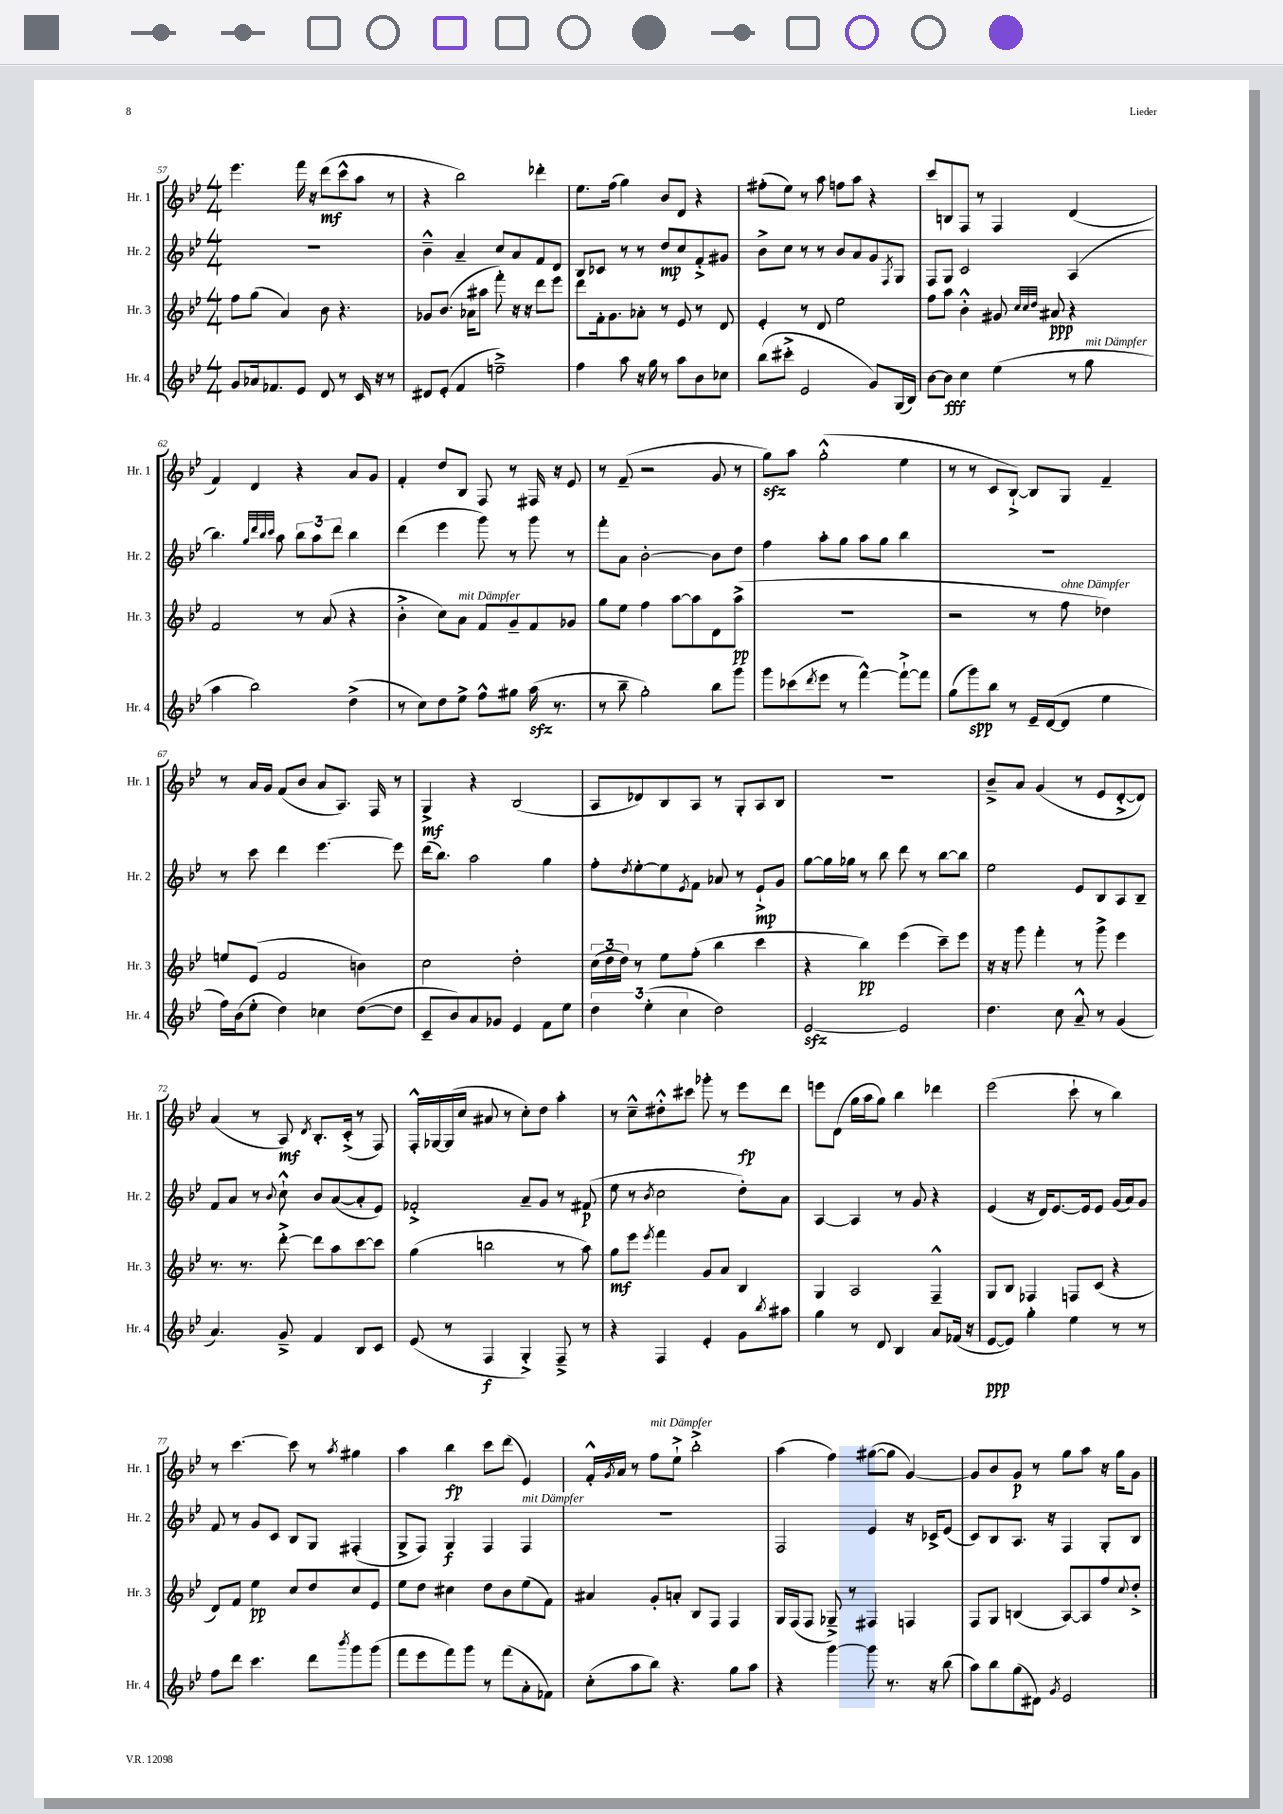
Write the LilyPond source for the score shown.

<<
\new StaffGroup <<
\new Staff = "s0" \with { instrumentName = "Hr. 1" shortInstrumentName = "Hr. 1" } {
    \clef treble \key bes \major \numericTimeSignature \time 4/4
    ees'''4. f'''16 r16 d'''8\mf( c'''8-^ a''8 r8 |
    r4 bes''2) des'''4-. |
    ees''8. f''16( g''4) bes'8 d'8 r4 |
    fis''8-.( ees''8) r8 a''8 f''8 a''8 r4 |
    c'''8 b8 f8 r8 f4 d'4( |
    f'4) d'4 r4 a'8 g'8 |
    f'4-. d''8 bes8 f8 r8 fis16 r16 ees'8 |
    r8 f'8--( r2 g'8 r8 |
    g''8\sfz) a''8 g''2-.-^( ees''4 |
    r8 r8 c'8 bes8~-!->) bes8 g8 f'4-- |
    r8 a'16 g'16 f'8( bes'8 a'8 a8.) f16 r8 |
    g4->\mf r4 bes2( |
    a8 des'8) bes8 a8 r8 g8-. a8 bes8 |
    R1 |
    bes'8---> a'8 g'4( r8 ees'8 d'8~-.-> d'8) |
    a'4( r8 a8\mf) \acciaccatura { d'8 } bes8.-. c'16-.->( r8 f8) |
    f16-.-^ ges16~ ges16( c''16 ais'8 r8 c''8-.) d''8 a''4-. |
    r8 c''8---^ dis''8-.-^ cis'''8 ges'''8-. r8 ees'''8\fp d'''8 |
    e'''8 d'8( g''16 a''16 g''8) bes''4 des'''4 |
    ees'''2( c'''8-! r8 bes''4) |
    r8 c'''4.~ c'''8 r8 \acciaccatura { a''8 } gis''4 |
    a''4 bes''4\fp c'''8 d'''8( ees'4) |
    f'16-.-^ \acciaccatura { g'8 } a'16 r8 f''8^\markup { \italic "mit Dämpfer" } ees''8-!-> bes''2-.-> |
    a''4( f''4) gis''8~( gis''8 g'4~) |
    g'8 bes'8 g'8\p r8 g''8 a''8 r16 g''16 g'8 \bar "|." |
}
\new Staff = "s1" \with { instrumentName = "Hr. 2" shortInstrumentName = "Hr. 2" } {
    \clef treble \key bes \major \numericTimeSignature \time 4/4
    R1 |
    bes'4---^ a'4-- c''8 a'8 f'8 d'8 |
    bes8 ces'8 r8 r8 d''8\mp c''8 f'8-.-> gis'8 |
    bes'8-> c''8 r8 r8 bes'8 a'8 g'8 \acciaccatura { f8 } g8 |
    f8 g8 c'2 a4( |
    bes''4.) \grace { g''32 d'''32 bes''32 c'''32 } a''8 \tuplet 3/2 { bes''8 a''8 d'''8 } bes''4 |
    d'''4( ees'''4 g'''8) r8 g'''8 r8 |
    f'''8-. a'8 bes'2~-. bes'8 d''8 |
    f''4 a''8-. g''8 a''8 g''8 bes''4 |
    R1 |
    r8 c'''8 d'''4 ees'''4.~ ees'''8 |
    d'''16( bes''8.) a''2 g''4 |
    f''8-. \acciaccatura { d''8 } ees''8~-. ees''8 \acciaccatura { ees'8 } f'8 aes'8 r8 ees'8-!->\mp g'8 |
    g''8~ g''16 ges''16 r8 bes''8 d'''8 r8 bes''8~ bes''8 |
    ees''2 ees'8 bes8 a8 bes8-- |
    f'8 a'8 r8 \appoggiatura { bes'8 } c''8-!-^ bes'8 a'8~( a'8-. ees'8) |
    fes'2-.-> a'8-- g'8 r8 fis'8\p( |
    ees''8 r8 \acciaccatura { bes'8 } c''2 d''8-.) a'8 |
    a4~ a4 r8 g'8 r4 |
    ees'4( r16 d'16) ees'8.~ ees'16 ees'8 g'16( a'16) g'8 |
    f'8 r8 g'8 c'8 bes8 g8 fis4-.( |
    g8-> f8) g4\f f4 f4^\markup { \italic "mit Dämpfer" } |
    R1 |
    f2 ees'4 r16 ces'16-> ees'8( |
    c'8) bes8 a8. r16 f4 g8-. bes8 \bar "|." |
}
\new Staff = "s2" \with { instrumentName = "Hr. 3" shortInstrumentName = "Hr. 3" } {
    \clef treble \key bes \major \numericTimeSignature \time 4/4
    f''8 g''8( a'4) bes'8 r4. |
    ges'8 bes'8.( aes'16 ais''8 f'''8-.) r16 r16 d'''8 ees'''8 |
    d'''8 f'16-. g'8. aes'8-. r8 ees'8 r8 d'8 |
    ees'4-. r8 d'8 ees''2 |
    f''8 a''8 bes'4-.-^ gis'8 \grace { c''32 c''32 d''32 } ais'8\ppp r4 |
    f'2 r8 a'8( r4 |
    bes'4-.-> c''8) a'8^\markup { \italic "mit Dämpfer" } f'8 g'8-- f'8 ges'8 |
    g''8 ees''8 f''4 a''8~ a''8 d'8 a''8->\pp( |
    R1 |
    r2 r8 f''8^\markup { \italic "ohne Dämpfer" } des''4) |
    e''8 ees'8( f'2 b'4) |
    c''2 d''2-. |
    \tuplet 3/2 { c''16( d''16 d''16) } r8 ees''8 f''8-.( bes''4 c'''4 |
    r4 bes''4\pp) ees'''4( c'''8--) ees'''8 |
    r16 r16 g'''8 f'''4-. r8 g'''8-> ees'''4 |
    r8. r8. d'''8~-.-> d'''8 a''8 c'''8~ c'''8 |
    g''4( b''2 r8 a''8) |
    g''8\mf ees'''8 \acciaccatura { ees'''8 } f'''4 g'8 a'8 bes4 |
    g4 a2 f4---^ |
    g8 bes8 fes4 f8 c'8( r4 |
    d'8) f'8 ees''4\pp c''8 d''8 c''8 ees'8 |
    ees''8 d''8 cis''4 d''8 bes'8 ees''8( f'8) |
    ais'4 g'8-. a'8-. bes8 f8 f4 |
    g16 f16( f8 ges8--->) r8 fis4 f4 |
    f8 g8 b4( a8~) a8 f''8 \appoggiatura { c''8 } d''8-.-> \bar "|." |
}
\new Staff = "s3" \with { instrumentName = "Hr. 4" shortInstrumentName = "Hr. 4" } {
    \clef treble \key bes \major \numericTimeSignature \time 4/4
    g'8 aes'16 fes'8. ees'8 d'8 r8 c'16 r16 r8 |
    dis'8 ees'8-.( f'4 e''2--->) |
    f''4 a''8 r16 g''16 r8 a''8 bes'8 ces''8 |
    bes''8( cis'''8-.-> ees'2 g'8) g16( bes16) |
    bes'8~ bes'8\fff c''4 ees''4( r8 g''8^\markup { \italic "mit Dämpfer" } |
    a''4 bes''2) d''4->( |
    r8 c''8) d''8 ees''8-> f''8-^ gis''8 a''16\sfz( r8. |
    r8 bes''8-- g''2-.) bes''8 g'''8 |
    g'''8 ces'''8( \acciaccatura { d'''8 } ees'''8 r8 f'''4~-^) f'''8~-!-> f'''8 |
    g''8( g'''8\spp) bes''8 r8 ees'16-- d'16~( d'8 ees''4 |
    f''16) bes'16( ees''8-. d''4) ces''4 d''8~( d''8 |
    c'8-- bes'8) a'8 ges'8 ees'4 f'8 ees''8 |
    \tuplet 3/2 { d''4 ees''4-.( c''4 } d''2) |
    ees'2~\sfz ees'2 |
    d''4. c''8 a'8---^ r8 g'4( |
    a'4.) g'8---> f'4 bes8 c'8 |
    ees'8( r8 f4\f g4-.->) f8---> r8 |
    r4 f4 ees'4-. g'8 \acciaccatura { bes''8 } ais''8 |
    g''4 r8 d'8 bes4 a'8 fes'16( r16 |
    ees'8~\ppp ees'8) g''4-. ees''4 r8 r8 |
    f''8 d'''8 c'''4. d'''8 \acciaccatura { bes'''8 } g'''8 g'''8( |
    f'''8 ees'''8 f'''8) g'''8 r8 f'''8( a'8-. fes'8) |
    c''8-.( a''8 bes''8) r4. g''8 a''8 |
    r4 g'''4~ g'''8 r8. r16 bes''8( |
    a''8) bes''8 g''8( dis'8) \acciaccatura { g'8 } ees'2 \bar "|." |
}
>>
>>
\layout { \context { \Score currentBarNumber = #57 } }
